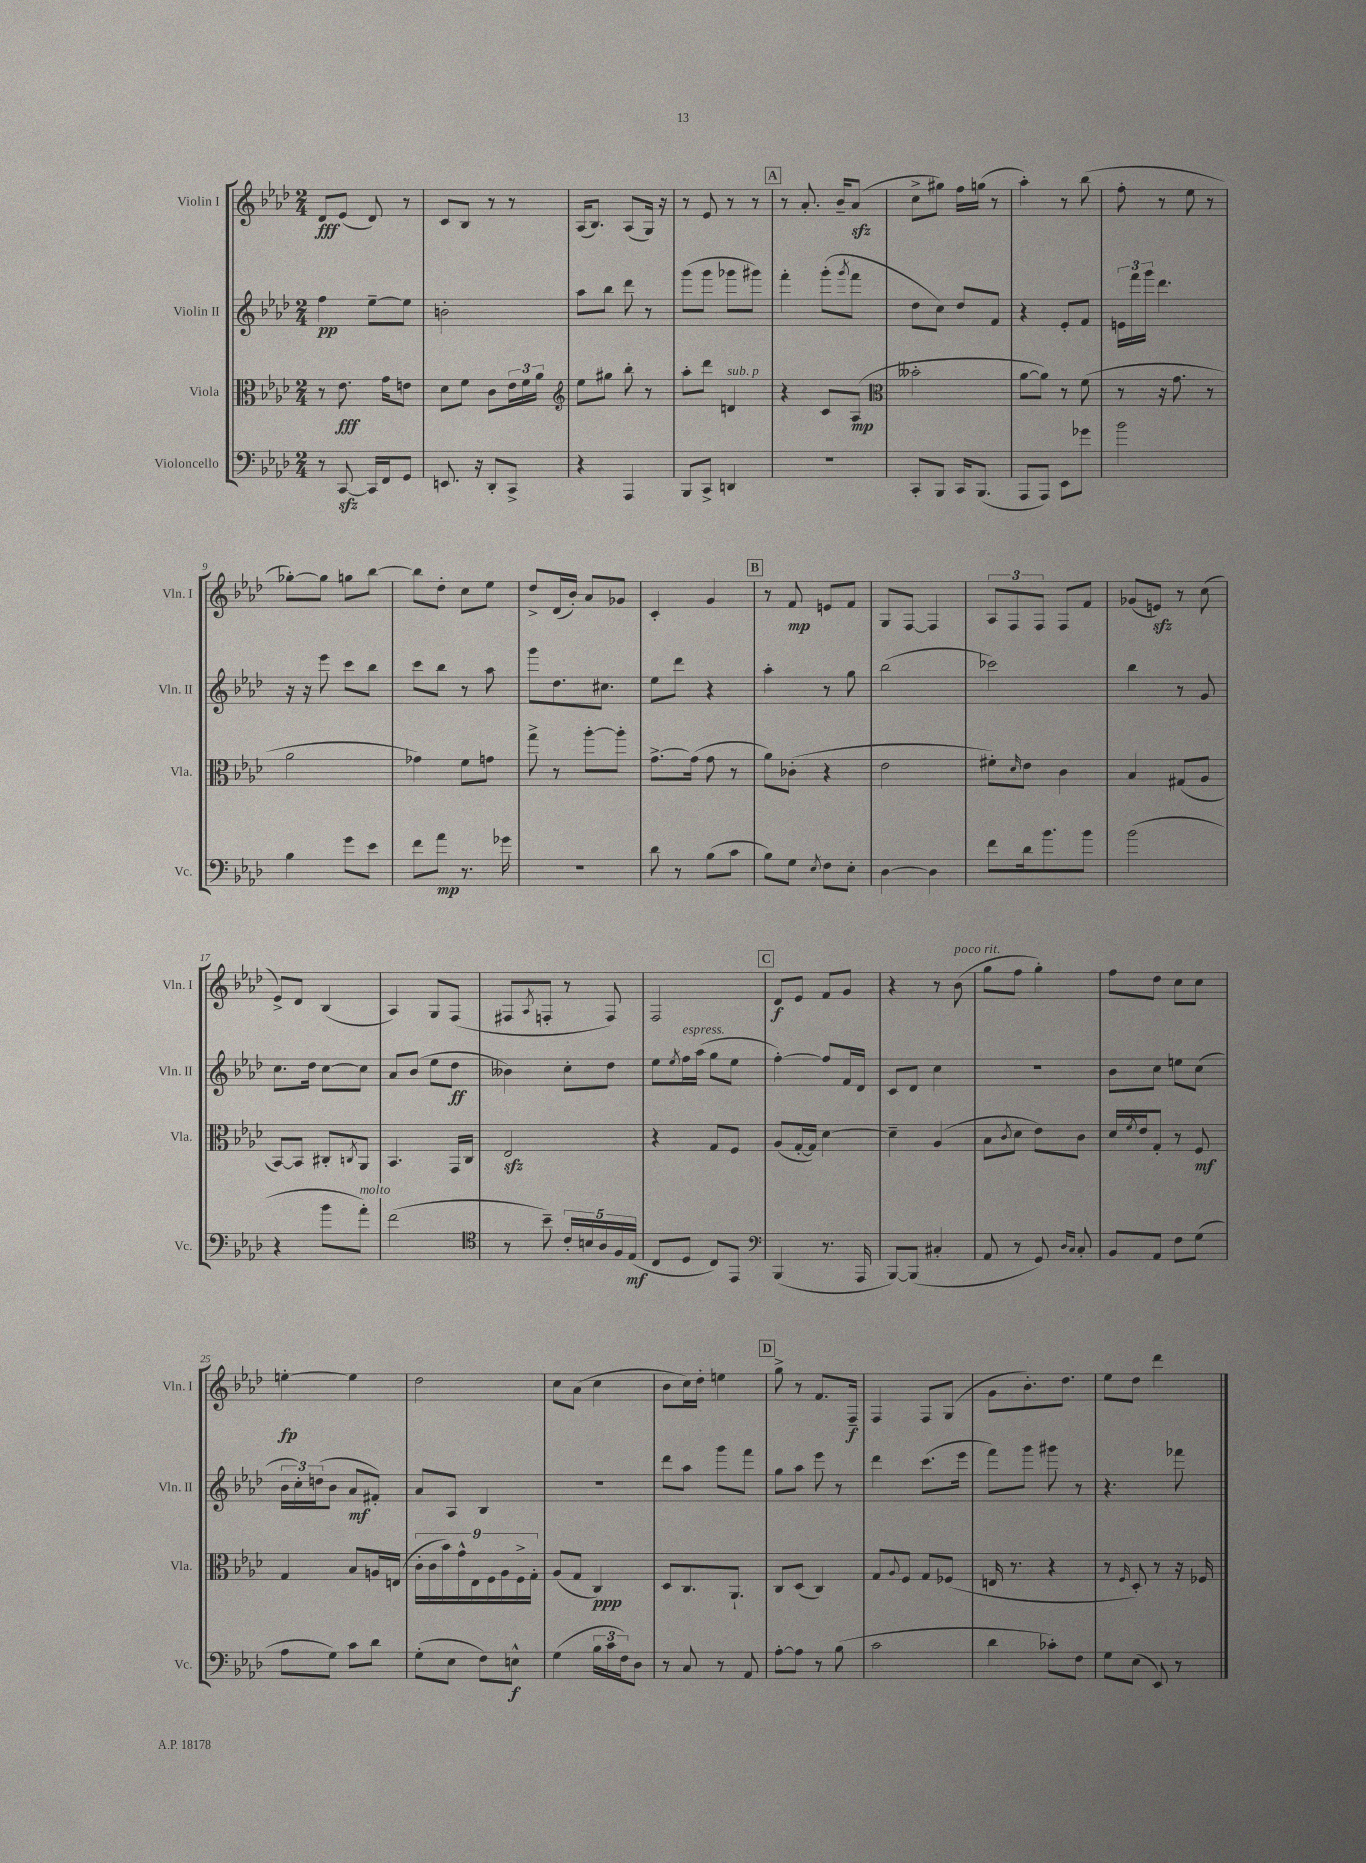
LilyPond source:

<<
\new StaffGroup <<
\new Staff = "s0" \with { instrumentName = "Violin I" shortInstrumentName = "Vln. I" } {
    \clef treble \key aes \major \numericTimeSignature \time 2/4
    des'8\fff ees'8( des'8) r8 |
    c'8 bes8 r8 r8 |
    aes16( bes8.) aes8( g16) r16 |
    r8 ees'8 r8 r8 |
    \mark \markup { \box "A" } r8 aes'8.-. bes'16-- aes'8\sfz( |
    c''8-> gis''8) f''16 g''16( r8 |
    aes''4-.) r8 bes''8( |
    f''8-. r8 ees''8 r8 |
    ges''8~-.) ges''8 g''8 bes''8~ |
    bes''8 des''8-. c''8 ees''8 |
    des''8-> des'16( bes'16-.) aes'8 ges'8 |
    c'4-. g'4 |
    \mark \markup { \box "B" } r8 f'8\mp e'8 f'8 |
    g8 f8~ f4 |
    \tuplet 3/2 { aes8 f8 f8 } f8 f'8 |
    ges'8( e'8\sfz) r8 c''8( |
    ees'8->) des'8 bes4( |
    aes4) g8 f8( |
    fis8 \acciaccatura { aes8 } f8-. r8 f8) |
    f2 |
    \mark \markup { \box "C" } des'8\f ees'8 f'8 g'8 |
    r4 r8 bes'8^\markup { \italic "poco rit." }( |
    g''8 f''8 g''4-.) |
    f''8 des''8 c''8 c''8 |
    e''4~-.\fp e''4 |
    des''2 |
    c''8 aes'8( c''4 |
    bes'8 c''16) des''16-. e''4 |
    \mark \markup { \box "D" } g''8-> r8 f'8. f16--\f |
    f4 f8 g8( |
    g'8 bes'8.-.) des''8. |
    ees''8 des''8 des'''4 \bar "|." |
}
\new Staff = "s1" \with { instrumentName = "Violin II" shortInstrumentName = "Vln. II" } {
    \clef treble \key aes \major \numericTimeSignature \time 2/4
    f''4\pp ees''8~-- ees''8 |
    b'2-. |
    aes''8 bes''8 des'''8 r8 |
    g'''8( g'''8 ges'''8 gis'''8) |
    \mark \markup { \box "A" } f'''4-. g'''8-.( \acciaccatura { g'''8 } f'''8 |
    des''8 c''8) des''8 f'8 |
    r4 ees'8-. f'8 |
    \tuplet 3/2 { e'16 f'''16 g'''16 } des'''4. |
    r16 r16 ees'''8 c'''8 bes''8 |
    c'''8 bes''8 r8 aes''8 |
    g'''8 des''8. cis''8. |
    ees''8 des'''8 r4 |
    \mark \markup { \box "B" } aes''4-. r8 g''8 |
    bes''2( |
    ces'''2) |
    bes''4 r8 g'8 |
    c''8. des''16 c''8~ c''8 |
    aes'8 bes'8( ees''8 des''8\ff |
    beses'4) c''8-. des''8 |
    ees''8 \acciaccatura { ees''8 } f''16^\markup { \italic "espress." } aes''16( g''8 ees''8 |
    \mark \markup { \box "C" } f''4~-.) f''8 f'16 des'16 |
    c'8 des'8 c''4 |
    R2 |
    bes'8 c''8 e''8 c''8( |
    \tuplet 3/2 { bes'16 c''16-.) d''16( } bes'8 aes'8\mf fis'8-.) |
    aes'8 aes8 bes4 |
    r2 |
    des'''8 aes''8 g'''8 f'''8 |
    \mark \markup { \box "D" } g''8 aes''8 ees'''8 r8 |
    des'''4 c'''8.( ees'''16 |
    f'''8) g'''8 gis'''8 r8 |
    r4. fes'''8 \bar "|." |
}
\new Staff = "s2" \with { instrumentName = "Viola" shortInstrumentName = "Vla." } {
    \clef alto \key aes \major \numericTimeSignature \time 2/4
    r8 ees'8.\fff g'16 e'8 |
    des'8 f'8 c'8 \tuplet 3/2 { ees'16 f'16 aes'16 } |
    \clef treble ees''8 gis''8 bes''8-. r8 |
    aes''8-. des'''8 d'4^\markup { \italic "sub. p" } |
    \mark \markup { \box "A" } r4 c'8 aes8\mp( |
    \clef alto beses'2-. |
    aes'8~ aes'8) r8 f'8( |
    r8 r16 g'8. r8 |
    aes'2 |
    ges'4) f'8 g'8 |
    g''8-> r8 aes''8~-. aes''8-. |
    g'8.~-> g'16( g'8 r8 |
    \mark \markup { \box "B" } aes'8) ces'8-.( r4 |
    ees'2 |
    fis'8-.) \grace { des'16 } ees'8 c'4 |
    bes4 gis8( aes8 |
    bes,8~) bes,8 cis8-. \acciaccatura { c8 } aes,8 |
    bes,4. g,16 c16 |
    ees2\sfz |
    r4 g8 f8 |
    \mark \markup { \box "C" } aes8( g16~-. g16) des'4~ |
    des'4-- aes4( |
    bes8 \acciaccatura { c'8 } des'8 ees'8) c'8 |
    des'16 \acciaccatura { f'8 } ees'16 g8-. r8 f8\mf |
    g4 bes8 a16 e16( |
    \tuplet 9/8 { c'16-. c'16 bes'16) g'16-^ ees16 f16 aes16 f16-> g16-. } |
    aes8( g8 c4\ppp) |
    des8 c8. aes,8.-! |
    \mark \markup { \box "D" } c8 des8( c4) |
    g8 \appoggiatura { aes8 } f8 g8 fes8( |
    e16 r8. r4 |
    r8 \grace { f16 } des8-.) r8 r16 fes16 \bar "|." |
}
\new Staff = "s3" \with { instrumentName = "Violoncello" shortInstrumentName = "Vc." } {
    \clef bass \key aes \major \numericTimeSignature \time 2/4
    r8 c,8~\sfz c,16 f,16 g,8 |
    e,8. r16 des,8-. c,8-> |
    r4 aes,,4 |
    bes,,8 c,8-> d,4 |
    \mark \markup { \box "A" } R2 |
    c,8-. bes,,8 c,16 bes,,8.( |
    aes,,8 aes,,8) ees,8 ges'8 |
    bes'2 |
    bes4 g'8 ees'8 |
    f'8 aes'8\mp r8. ges'16 |
    R2 |
    des'8 r8 bes8( c'8 |
    \mark \markup { \box "B" } bes8) g8 \acciaccatura { ees8 } f8 ees8-. |
    des4~ des4 |
    f'8 des'16 bes'8. bes'8 |
    bes'2( |
    r4 bes'8 aes'8-.^\markup { \italic "molto" }) |
    f'2( |
    \clef tenor r8 bes'8--) \tuplet 5/4 { c'16-. b16 aes16 f16 ees16\mf( } |
    c8 des8 c8) ees,8 |
    \mark \markup { \box "C" } \clef bass bes,,4( r8. aes,,16 |
    bes,,8~) bes,,8( cis4-. |
    aes,8 r8 g,8) \grace { des16 c16 } c8-. |
    bes,8 aes,8 f8 g8( |
    aes8 g8) c'8 des'8 |
    g8-.( ees8 f8) e8-^\f |
    g4( \tuplet 3/2 { bes16 c'16 f16) } des8 |
    r8 c8 r8 aes,8 |
    \mark \markup { \box "D" } aes8~-. aes8 r8 bes8( |
    c'2 |
    des'4 ces'8-.) f8 |
    g8 ees8( ees,8) r8 \bar "|." |
}
>>
>>
